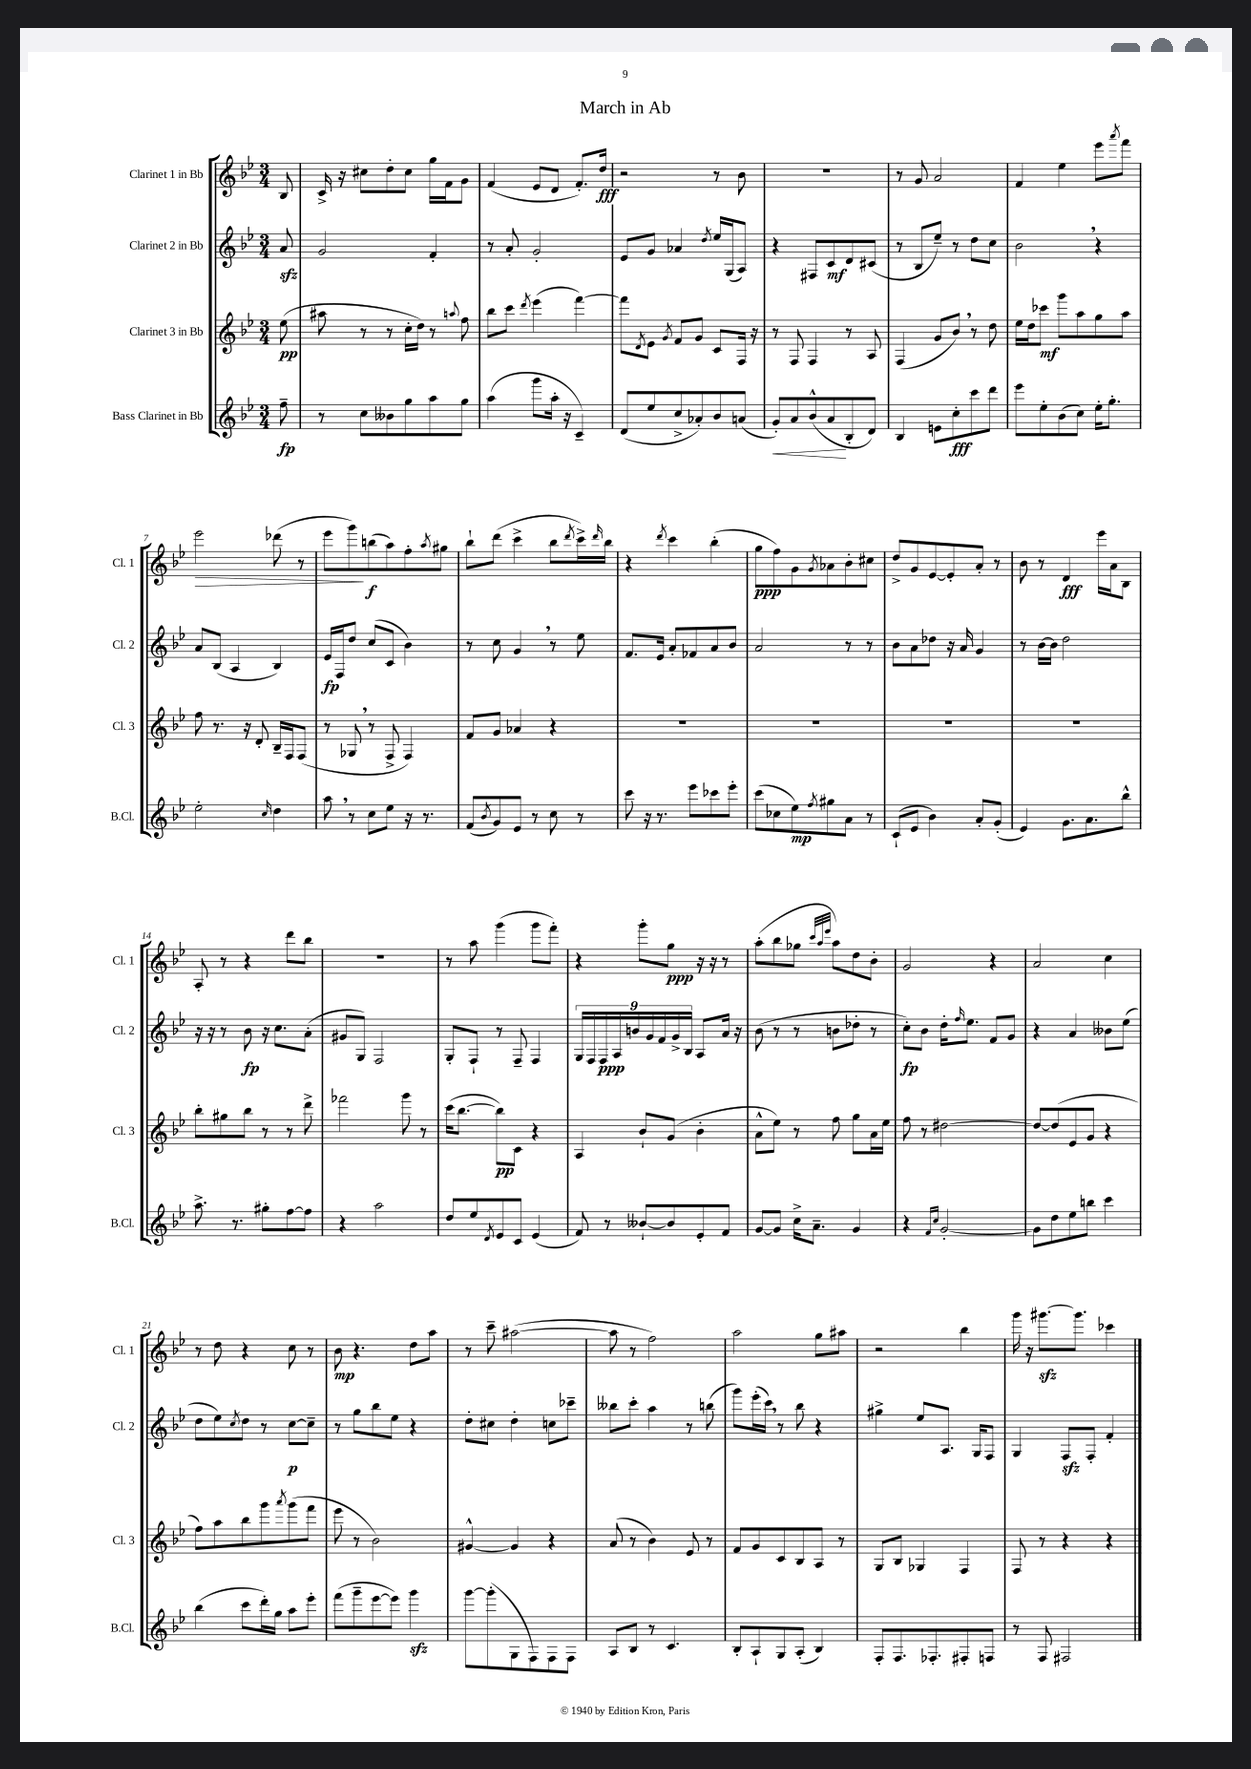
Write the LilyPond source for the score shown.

\header { title = "March in Ab" }
<<
\new StaffGroup <<
\new Staff = "s0" \with { instrumentName = "Clarinet 1 in Bb" shortInstrumentName = "Cl. 1" } {
    \clef treble \key bes \major \numericTimeSignature \time 3/4 \partial 8
    bes8 |
    c'16-> r16 cis''8 d''8-. cis''8 g''16 f'16 g'8 |
    f'4( ees'8 d'8 f'8.-.) d''16\fff |
    r2 r8 bes'8 |
    R2. |
    r8 g'8 a'2 |
    f'4 ees''4 ees'''8 \acciaccatura { a'''8 } f'''8 |
    ees'''2\> des'''8( r8 |
    ees'''8 g'''8\!) b''8\f( a''8) f''8-. \acciaccatura { a''8 } gis''8 |
    bes''8-! d'''8( c'''4-> bes''8 \acciaccatura { d'''8 } c'''16->) \grace { d'''16 } bes''16 |
    r4 \acciaccatura { d'''8 } c'''4 bes''4-.( |
    g''8\ppp f''8) g'8 \acciaccatura { g'8 } aes'8 bes'8-. cis''8 |
    d''8-> g'8 ees'8~ ees'8-. a'8-. r8 |
    bes'8 r8 d'4\fff ees'''16 a'16 bes8 |
    a8-. r8 r4 d'''8 bes''8 |
    R2. |
    r8 a''8 g'''4( g'''8 f'''8-.) |
    r4 g'''8-. g''8\ppp r16 r16 r8 |
    a''8-.( bes''8 ges''8 \grace { c'''32 a''32 ees'''32 } a''8) d''8 bes'8-. |
    g'2 r4 |
    a'2 c''4 |
    r8 d''8 r4 c''8 r8 |
    bes'8\mp r4. d''8 a''8 |
    r8 c'''8-- ais''2~( |
    ais''8 r8 f''2) |
    a''2 g''8 ais''8 |
    r2 bes''4 |
    g'''16 r16 gis'''8.~\sfz gis'''8. ces'''4 \bar "|." |
}
\new Staff = "s1" \with { instrumentName = "Clarinet 2 in Bb" shortInstrumentName = "Cl. 2" } {
    \clef treble \key bes \major \numericTimeSignature \time 3/4 \partial 8
    a'8\sfz |
    g'2 f'4-. |
    r8 a'8-. g'2-. |
    ees'8 g'8 aes'4 \acciaccatura { d''8 } ees''16 g16( a8) |
    r4 fis8 c'8\mf d'8 cis'8( |
    r8 bes8 ees''8--) r8 d''8 c''8 |
    bes'2 \breathe r4 |
    a'8 bes8( a4 bes4) |
    ees'16\fp f16 d''8 c''8( c'8 bes'4) |
    r8 c''8 g'4 \breathe r8 ees''8 |
    f'8. ees'16 a'8-. fes'8 a'8 bes'8 |
    a'2 r8 r8 |
    bes'8 a'8 des''8 r16 a'16 g'4 |
    r8 bes'16~ bes'16 d''2 |
    r16 r16 r8 bes'8\fp r16 c''8. a'8-.( |
    gis'8 g8) f2 |
    g8-. f8-! r8 f8-- f4 |
    \tuplet 9/8 { g16 f16 f16\ppp a16 b'16 g'16 f'16 g'16-> bes16 } a8 a'16 r16 |
    bes'8( r8 r8 b'8 des''8-. r8 |
    c''8-.\fp) bes'8 d''16-. \grace { f''16 } ees''8. f'8 g'8 |
    r4 a'4 beses'8 ees''8( |
    d''8 ees''8) \acciaccatura { c''8 } d''8 r8 c''8~\p c''8-- |
    r8 g''8 bes''8 ees''8 r4 |
    d''8-. cis''8 d''4-. c''8 ces'''8-- |
    beses''8 c'''8-. a''4 r8 b''8( |
    g'''8) ees'''16-.( c'''16) \breathe r8 bes''8 r4 |
    gis''4-> ees''8 a8. g16 f8 |
    g4 f8\sfz f8-. f'4-. \bar "|." |
}
\new Staff = "s2" \with { instrumentName = "Clarinet 3 in Bb" shortInstrumentName = "Cl. 3" } {
    \clef treble \key bes \major \numericTimeSignature \time 3/4 \partial 8
    ees''8\pp( |
    ais''8 r8 r8 c''16-. d''16) r8 \appoggiatura { a''8 } f''8 |
    bes''8 c'''8 \acciaccatura { d'''8 } ees'''4( f'''4~) |
    f'''8 \acciaccatura { d'8 } ees'8 \acciaccatura { g'8 } f'8 g'8 c'8 f16 r16 |
    r8 f8 f4 r8 a8 |
    f4( g'8 bes'8) \breathe r8 d''8 |
    ees''16 d''16 ces'''8\mf g'''8 a''8 g''8 a''8 |
    f''8 r8. r16 d'8-. bes16-- f16 f8( |
    r8 ges8 \breathe r8 f8-> f4) |
    f'8 g'8 aes'4 r4 |
    R2. |
    R2. |
    R2. |
    R2. |
    bes''8-. gis''8 bes''8 r8 r8 d'''8-> |
    fes'''2 g'''8 r8 |
    c'''16( bes''8.~ bes''8\pp) c'8 r4 |
    a4 bes'8-! g'8( bes'4-. |
    a'8-^ ees''8) r8 f''8 g''8 a'16 ees''16 |
    f''8 r8 dis''2~ |
    dis''8~ dis''8( ees'8 g'8 r4 |
    f''8) a''8 bes''8 g'''8 \acciaccatura { a'''8 } g'''8( f'''8 |
    ees'''8 r8 bes'2) |
    gis'4~-^ gis'4 r4 |
    a'8( r8 bes'4) ees'8 r8 |
    f'8 g'8 c'8 bes8 a8 r8 |
    g8 bes8 ges4 f4 |
    f8 r8 r4 r4 \bar "|." |
}
\new Staff = "s3" \with { instrumentName = "Bass Clarinet in Bb" shortInstrumentName = "B.Cl." } {
    \clef treble \key bes \major \numericTimeSignature \time 3/4 \partial 8
    f''8--\fp |
    r8 c''8 beses'8 g''8 a''8 g''8 |
    a''4( g'''8 a''16-. r16 c'4--) |
    d'8( ees''8 c''8-> aes'8-.) bes'8 a'8( |
    g'8-.\<) a'8 bes'8-^( a'8\! bes8-. d'8) |
    bes4 e'8 c''8-.\fff c'''8 d'''8 |
    ees'''8 ees''8-. bes'8( c''8) ees''16-. g''8.-. |
    ees''2-. \grace { c''16 } d''4 |
    a''8 \breathe r8 c''8 ees''8 r16 r8. |
    f'8( \acciaccatura { bes'8 } g'8) ees'8 r8 c''8 r8 |
    c'''8 r16 r8. ees'''8 ces'''8 ees'''8-. |
    c'''8( ces''8 ees''8\mp) \acciaccatura { f''8 } gis''8 a'8 r8 |
    c'8-!( ees'8 bes'4) a'8-. g'8-.( |
    ees'4) g'8. a'8. bes''8-^ |
    a''8.-> r8. gis''8-. f''8~ f''8 |
    r4 a''2 |
    d''8 ees''8 \acciaccatura { d'8 } ees'8 c'8 ees'4( |
    f'8) r8 beses'8~-! beses'8 ees'8-. f'8 |
    g'8~ g'8 c''16-> a'8.-- g'4 |
    r4 \grace { f'16 c''16 } g'2~-. |
    g'8 d''8 ees''8 b''8 c'''4 |
    bes''4( c'''8 d'''16-.) g''16 a''8 ees'''8-. |
    f'''8( g'''8-- ees'''8~ ees'''8) g'''4\sfz |
    g'''8~ g'''8-.( g8 f8) f8 f8 |
    a8 bes8 r8 c'4. |
    bes8-. a8-! g8 a8-.( bes4) |
    f8-. f8. fes8.-. fis8-. f8 |
    r8 f8 fis2 \bar "|." |
}
>>
>>
